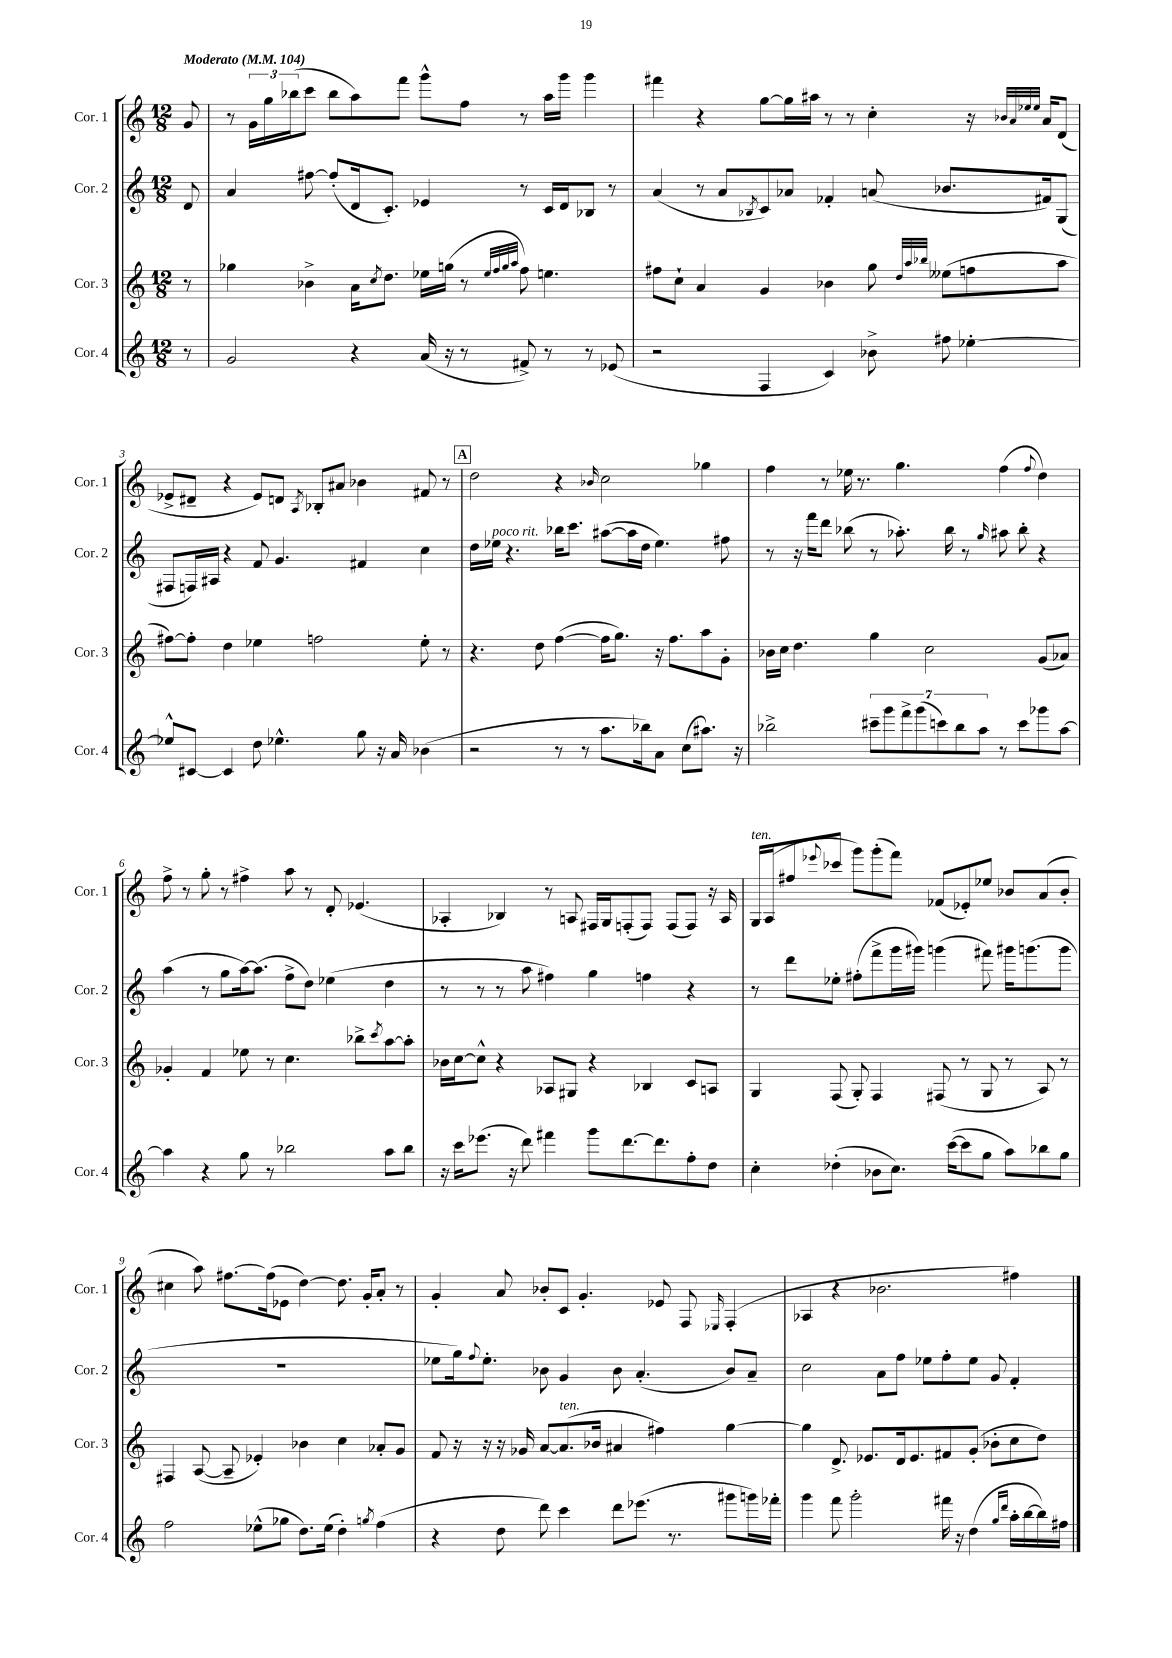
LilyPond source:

<<
\new StaffGroup <<
\new Staff = "s0" \with { instrumentName = "Cor. 1" shortInstrumentName = "Cor. 1" } {
    \clef treble \key c \major \numericTimeSignature \time 12/8 \partial 8 \tempo "Moderato" 4 = 104
    g'8 |
    r8 \tuplet 3/2 { g'16 g''16 bes''16( } c'''8 bes''8 a''8) f'''8 g'''8-^ f''8 r8 a''16 g'''16 g'''4 |
    fis'''4 r4 g''8~ g''16 ais''16 r8 r8 c''4-. r16 \grace { bes'32 a'32 ees''32 ees''32 } a'16 d'8( |
    ees'8-> dis'8-- r4 ees'8) d'8 \acciaccatura { a8 } bes8-. ais'8 bes'4 fis'8 r8 |
    \mark \markup { \box "A" } d''2 r4 \grace { bes'16 } c''2 ges''4 |
    f''4 r8 ees''16 r8. g''4. f''4( \appoggiatura { f''8 } d''4) |
    f''8-> r8 g''8-. r8 fis''4-> a''8 r8 d'8-. ees'4.( |
    aes4-. bes4) r8 a8 fis16 g16 f8-.( f8) f8( f8) r16 a16 |
    g16^\markup { \italic "ten." } a16( fis''8 \appoggiatura { ees'''8 } ces'''8 g'''8) g'''8-.( f'''8) fes'8( ees'8-.) ees''8 bes'8 a'8( bes'8-. |
    cis''4 a''8) fis''8.~ fis''16( ees'8 d''4~) d''8. g'16-. a'8-. r8 |
    g'4-. a'8 bes'8-. c'8 g'4.-. ees'8 f8 \grace { ees16 } f4-.( |
    aes4 r4 bes'2. fis''4) \bar "|." |
}
\new Staff = "s1" \with { instrumentName = "Cor. 2" shortInstrumentName = "Cor. 2" } {
    \clef treble \key c \major \numericTimeSignature \time 12/8 \partial 8
    d'8 |
    a'4 fis''8~ fis''8-.( d'16 c'8.-.) ees'4 r8 c'16 d'16 bes8 r8 |
    a'4( r8 a'8 \acciaccatura { bes8 } c'8) aes'8 fes'4-. a'8( bes'8. fis'16) g8( |
    fis8 f16) ais16 r4 f'8 g'4. fis'4 c''4 |
    \mark \markup { \box "A" } d''16 ees''16^\markup { \italic "poco rit." } r4. bes''16 c'''8. ais''8~( ais''16 d''16 ees''4.) fis''8 |
    r8 r16 f'''16 d'''8 bes''8( r8 aes''8.-.) bes''16 r8 \grace { g''16 } ais''8 bes''8-. r4 |
    a''4( r8 g''8 a''16~) a''8.( f''8-> d''8) ees''4( d''4 |
    r8 r8 r8 a''8 fis''4) g''4 f''4 r4 |
    r8 d'''8 ees''8-. fis''8-.( f'''8-> g'''16 gis'''16) g'''4( fis'''8) gis'''16 g'''8.( g'''8 |
    R1. |
    ees''8 g''16) \appoggiatura { f''8 } ees''8.-. bes'8 g'4 bes'8 a'4.-.( bes'8) a'8-- |
    c''2 a'8 f''8 ees''8 f''8-. ees''8 g'8 f'4-. \bar "|." |
}
\new Staff = "s2" \with { instrumentName = "Cor. 3" shortInstrumentName = "Cor. 3" } {
    \clef treble \key c \major \numericTimeSignature \time 12/8 \partial 8
    r8 |
    ges''4 bes'4-> a'16 \acciaccatura { c''8 } d''8. ees''16 g''16( r8 \grace { ees''32 f''32 g''32 a''32 } f''8) e''4. |
    fis''8 c''8-! a'4 g'4 bes'4 g''8 \grace { d''32 a''32 bes''32 } eeses''8( f''8 a''8 |
    fis''8~) fis''8-. d''4 ees''4 f''2 ees''8-. r8 |
    \mark \markup { \box "A" } r4. d''8 f''4~( f''16 g''8.) r16 f''8. a''8 g'8-. |
    bes'16 c''16 d''4. g''4 c''2 g'8( aes'8) |
    ges'4-. f'4 ees''8 r8 c''4. bes''8-> \acciaccatura { c'''8 } a''8~ a''8-. |
    bes'16 c''16~ c''8-^ r4 aes8 gis8 r4 bes4 c'8 a8 |
    g4 f8( g8-.) f4 fis8( r8 g8 r8 a8) r8 |
    fis4 a8~( a8-- ees'4-.) bes'4 c''4 aes'8-. g'8 |
    f'8 r16 r16 r16 ges'16 a'8~ a'8.^\markup { \italic "ten." }( bes'16 ais'4 fis''4) g''4~ |
    g''4 d'8.-> ees'8. d'16 ees'8. fis'8 g'8-.( bes'8-. c''8 d''8) \bar "|." |
}
\new Staff = "s3" \with { instrumentName = "Cor. 4" shortInstrumentName = "Cor. 4" } {
    \clef treble \key c \major \numericTimeSignature \time 12/8 \partial 8
    r8 |
    g'2 r4 a'16( r16 r8 fis'8->) r8 r8 ees'8( |
    r2 f4 c'4) bes'8-> fis''8 ees''4~-. |
    ees''8-^ cis'8~ cis'4 d''8 ees''4.-^ g''8 r16 a'16 bes'4( |
    \mark \markup { \box "A" } r2 r8 r8 a''8. bes''16) a'8 c''8( ais''8.) r16 |
    bes''2-> \tuplet 7/4 { cis'''8-- g'''8 f'''8-> g'''8( c'''8) bes''8 a''8 } r8 c'''8 ges'''8 a''8~ |
    a''4 r4 g''8 r8 bes''2 a''8 bes''8 |
    r16 c'''16 ees'''8.( r16 d'''8) fis'''4 g'''8 d'''8.~ d'''8. f''8-. d''8 |
    c''4-. des''4-.( bes'8 c''8.) c'''16~( c'''8 g''8 a''8) bes''8 g''8 |
    f''2 ees''8-^( ges''8 d''8.) ees''16( d''4-.) \acciaccatura { g''8 } f''4( |
    r4 d''8 d'''8) c'''4 d'''8 ees'''8.( r8. gis'''8 g'''16) fes'''16-. |
    g'''4 f'''8 g'''2-. fis'''16 r16 d''4( \grace { g''16 d'''16 } a''16-. b''16~ b''16) fis''16 \bar "|." |
}
>>
>>
